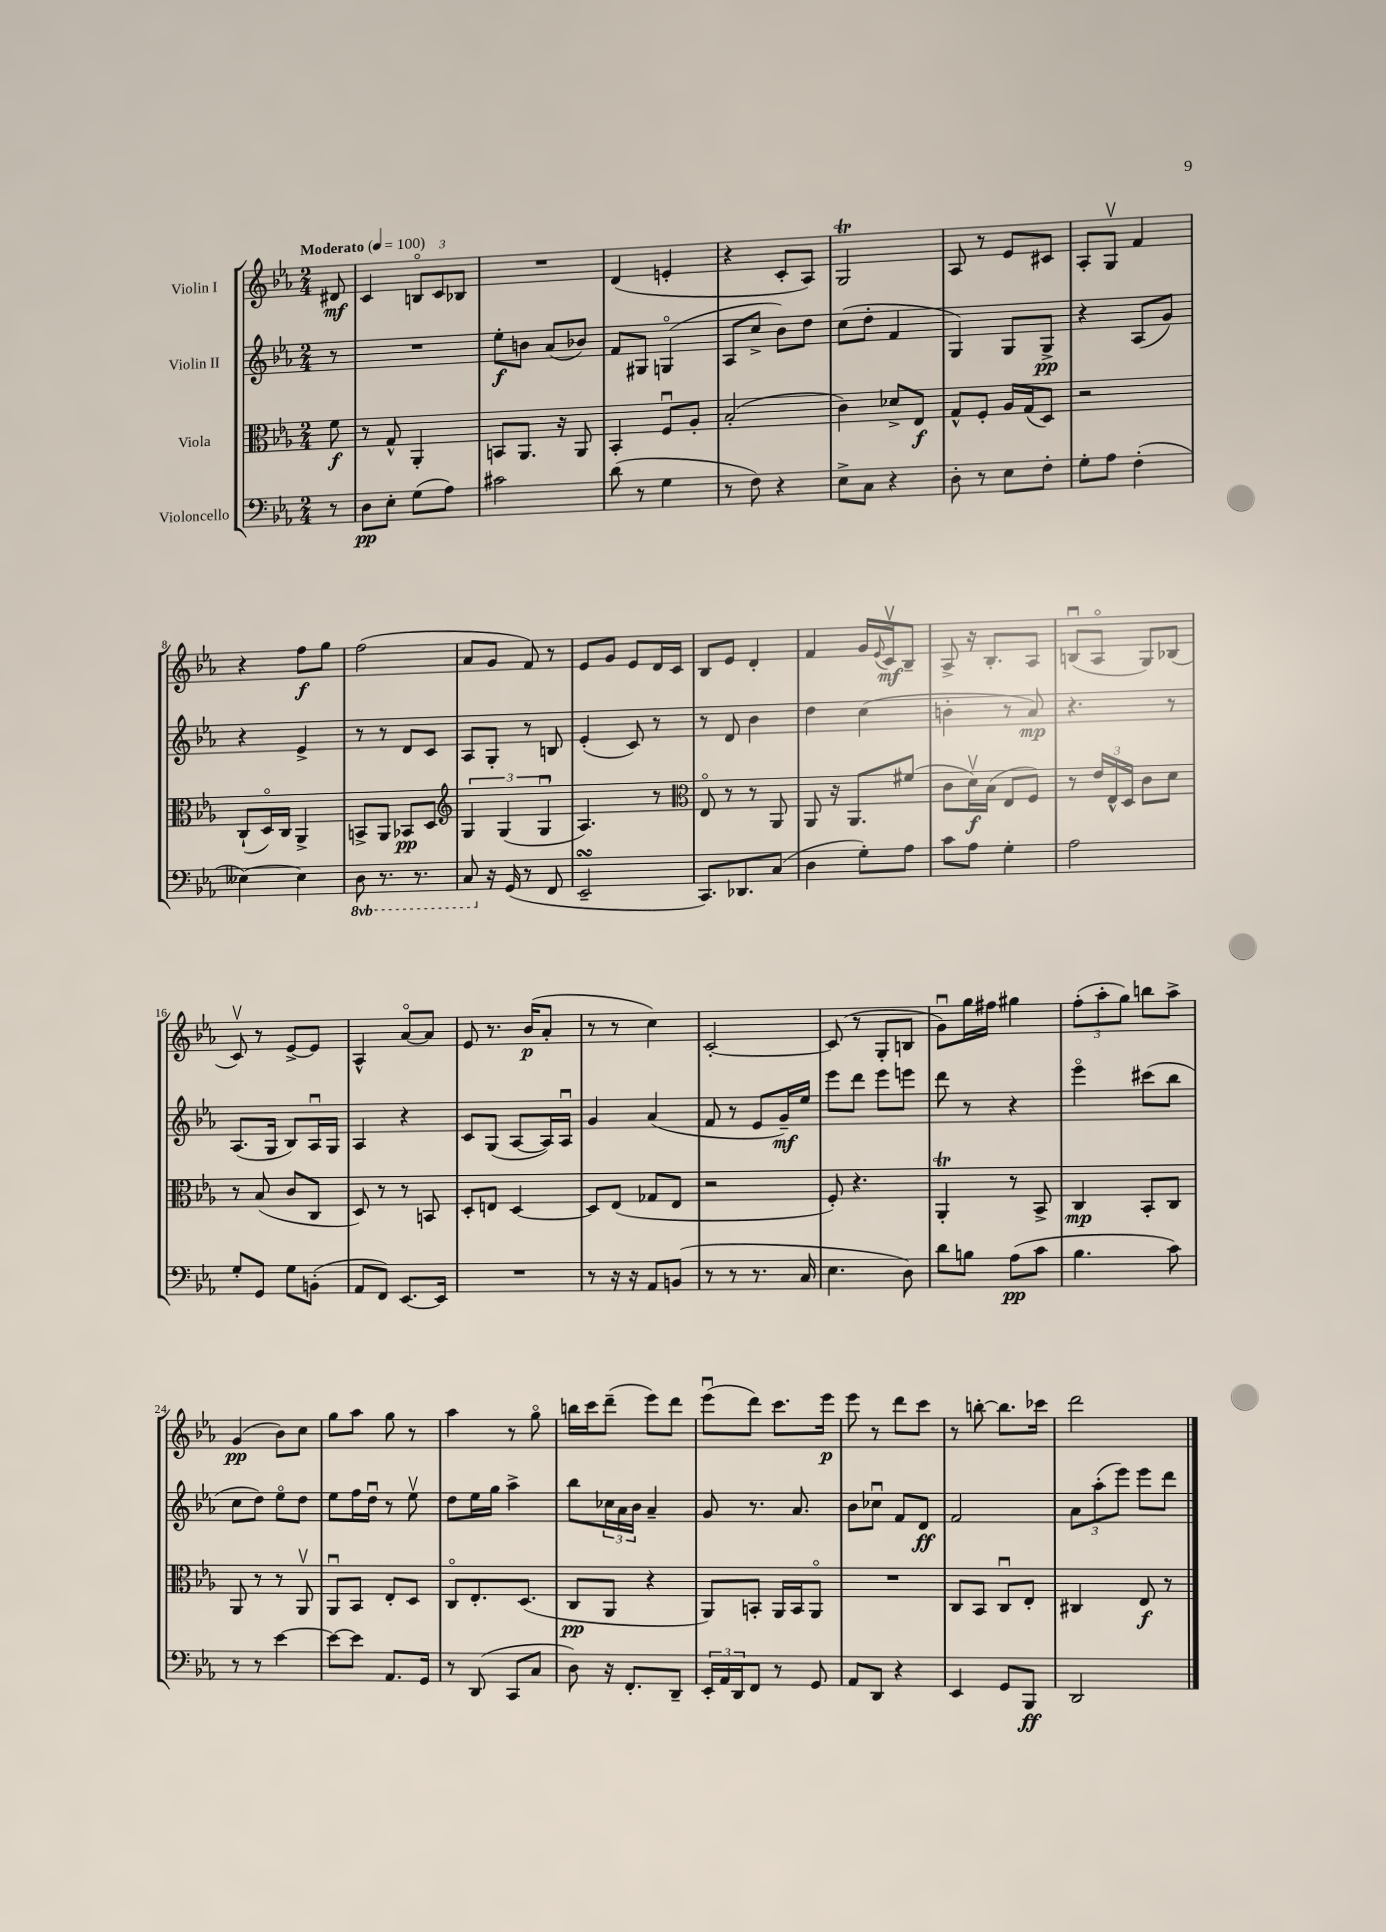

**kern	**dynam	**kern	**dynam	**kern	**dynam	**kern	**dynam
*part4	*part4	*part3	*part3	*part2	*part2	*part1	*part1
*staff4	*staff4	*staff3	*staff3	*staff2	*staff2	*staff1	*staff1
*I"Violoncello	*	*I"Viola	*	*I"Violin II	*	*I"Violin I	*
*clefF4	*	*clefC3	*	*clefG2	*	*clefG2	*
*k[b-e-a-]	*	*k[b-e-a-]	*	*k[b-e-a-]	*	*k[b-e-a-]	*
*M2/4	*	*M2/4	*	*M2/4	*	*M2/4	*
*MM100	*	*MM100	*	*MM100	*	*MM100	*
=	=	=	=	=	=	=	=
!	!	!	!	!	!	!LO:TX:a:B:t=Moderato	!
8r	.	8f\	f	8r	.	8d#X/	mf
=1	=1	=1	=1	=1	=1	=1	=1
8D\L	pp	8r	.	2r	.	4c/	.
8E-'\J	.	8G^^/	.	.	.	.	.
(8G\L	.	4AA-'/	.	.	.	12Bn/L	.
.	.	.	.	.	.	12c/	.
8A-\J)	.	.	.	.	.	.	.
.	.	.	.	.	.	12B-X/J	.
=2	=2	=2	=2	=2	=2	=2	=2
2c#X\	.	8BBn/L	.	8ee-'\L	f	2r	.
.	.	8.AA-/J	.	8bn\J	.	.	.
.	.	.	.	(8a-/L	.	.	.
.	.	16r	.	.	.	.	.
.	.	8AA-/	.	8b-X/J)	.	.	.
=3	=3	=3	=3	=3	=3	=3	=3
(8d\	.	4BB-'/	.	8f/L	.	(4d/	.
8r	.	.	.	8G#X/J	.	.	.
4G\	.	8Fu/L	.	(4Gn/	.	4en'/	.
.	.	8A-'/J	.	.	.	.	.
=4	=4	=4	=4	=4	=4	=4	=4
8r	.	(2B-'/	.	8A-/L	.	4r	.
8F\)	.	.	.	8cc^/J	.	.	.
4r	.	.	.	8b-\L)	.	8c'/L	.
.	.	.	.	8dd\J	.	8A-/J)	.
=5	=5	=5	=5	=5	=5	=5	=5
8E-^\L	.	4c\)	.	(8cc\L	.	2Gt/	.
8C\J	.	.	.	8dd'\J	.	.	.
4r	.	8d-X^/L	.	4f/	.	.	.
.	.	8E-/J	f	.	.	.	.
=6	=6	=6	=6	=6	=6	=6	=6
8D'\	.	8G^^/L	.	4G/)	.	8A-/	.
8r	.	8F'/J	.	.	.	8r	.
8E-\L	.	16A-/LL	.	8G/L	.	8e-/L	.
.	.	(16G/J	.	.	.	.	.
8F'\J	.	8D/J)	.	8G^/J	pp	8c#X/J	.
=7	=7	=7	=7	=7	=7	=7	=7
8G'\L	.	2r	.	4r	.	8A-'/L	.
8A-\J	.	.	.	.	.	8Gv/J	.
(4F'\	.	.	.	(8A-/L	.	4f/	.
.	.	.	.	8g/J)	.	.	.
!!LO:LB:g=z
=8	=8	=8	=8	=8	=8	=8	=8
[4E--X\)	.	(8C`/L	.	4r	.	4r	.
.	.	16D/L)	.	.	.	.	.
.	.	16C/JJ	.	.	.	.	.
4E--\]	.	4AA-^/	.	4e-^/	.	8ff\L	f
.	.	.	.	.	.	8gg\J	.
=9	=9	=9	=9	=9	=9	=9	=9
*8ba	*	*	*	*	*	*	*
8DD\	.	8BBn^/L	.	8r	.	(2ff\	.
8.r	.	8AA-/J	.	8r	.	.	.
.	.	8BB-X/L	pp	8d/L	.	.	.
8.r	.	.	.	.	.	.	.
.	.	8D/J	.	8c/J	.	.	.
=10	=10	=10	=10	=10	=10	=10	=10
*	*	*clefG2	*	*	*	*	*
8CC/	.	6G/	.	8A-/L	.	8a-/L	.
*X8ba	*	*	*	*	*	*	*
16r	.	.	.	8G'/J	.	8g/J	.
.	.	(6G/	.	.	.	.	.
(16GG/	.	.	.	.	.	.	.
8r	.	.	.	8r	.	8f/)	.
.	.	6Gu/	.	.	.	.	.
8FF/	.	.	.	8Bn/	.	8r	.
=11	=11	=11	=11	=11	=11	=11	=11
2EE-sSSs~/	.	4.A-/)	.	(4e-'/	.	8e-/L	.
.	.	.	.	.	.	8g/J	.
.	.	.	.	8c/)	.	8e-/L	.
.	.	8r	.	8r	.	16d/L	.
.	.	.	.	.	.	16c/JJ	.
=12	=12	=12	=12	=12	=12	=12	=12
*	*	*clefC3	*	*	*	*	*
8.CC/L)	.	8E-/	.	8r	.	8B-/L	.
.	.	8r	.	8d/	.	8e-/J	.
8.DD-X/	.	.	.	.	.	.	.
.	.	8r	.	4b-\	.	4d'/	.
(8C/J	.	8AA-/	.	.	.	.	.
=13	=13	=13	=13	=13	=13	=13	=13
4D\	.	8AA-/	.	4dd\	.	4f/	.
.	.	16r	.	.	.	.	.
.	.	8.AA-/L	.	.	.	.	.
8G'\L)	.	.	.	(4cc\	.	16g/LL	.
.	.	.	.	.	.	8qqe-/	.
.	.	.	.	.	.	16cv/J	mf
8A-\J	.	(8f#X/J	.	.	.	8B-~/J	.
=14	=14	=14	=14	=14	=14	=14	=14
8c\L	.	8c\L	.	4bn'\	.	8A-^/	.
8A-\J	.	16dv\L)	f	.	.	16r	.
.	.	(16B-\JJ	.	.	.	8.B-'/L	.
4G'\	.	8E-/L	.	8r	.	.	.
.	.	8F/J)	.	8a-/)	mp	8A-/J	.
=15	=15	=15	=15	=15	=15	=15	=15
2A-\	.	8r	.	4.r	.	(8Bnu/L	.
.	.	24e-/LL	.	.	.	8A-/J	.
.	.	24E-^^/	.	.	.	.	.
.	.	24D/JJ	.	.	.	.	.
.	.	8c\L	.	.	.	8G/L)	.
.	.	8d\J	.	8r	.	(8B-X/J	.
!!LO:LB:g=z
=16	=16	=16	=16	=16	=16	=16	=16
8G'/L	.	8r	.	(8.A-/L	.	8cv/)	.
8GG/J	.	(8B-/	.	.	.	8r	.
.	.	.	.	16G/Jk	.	.	.
8G\L	.	8c/L	.	8B-/L)	.	[8e-^/L	.
(8BBn'\J	.	8C/J	.	16A-u/L	.	8e-/J]	.
.	.	.	.	16G/JJ	.	.	.
=17	=17	=17	=17	=17	=17	=17	=17
8AA-/L	.	8D/)	.	4A-/	.	4A-^^/	.
8FF/J)	.	8r	.	.	.	.	.
[8.EE-/L	.	8r	.	4r	.	[8a-/L	.
.	.	8BBn/	.	.	.	8a-/J]	.
16EE-/Jk]	.	.	.	.	.	.	.
=18	=18	=18	=18	=18	=18	=18	=18
2r	.	8D'/L	.	8c/L	.	8e-/	.
.	.	8En/J	.	(8G/J	.	8.r	.
.	.	[4D/	.	[8A-/L	.	.	.
.	.	.	.	.	.	(16b-/KL	p
.	.	.	.	16A-/L])	.	8a-'/J	.
.	.	.	.	16A-u/JJ	.	.	.
=19	=19	=19	=19	=19	=19	=19	=19
8r	.	8D/L]	.	4g/	.	8r	.
16r	.	(8E-/J	.	.	.	8r	.
16r	.	.	.	.	.	.	.
8AA-/L	.	8G-X/L	.	(4a-/	.	4cc\)	.
(8BBn/J	.	8E-/J	.	.	.	.	.
=20	=20	=20	=20	=20	=20	=20	=20
8r	.	2r	.	8f/	.	[2c'/	.
8r	.	.	.	8r	.	.	.
8.r	.	.	.	8e-/L	.	.	.
.	.	.	.	16g~/L)	mf	.	.
16C/	.	.	.	16ee-/JJ	.	.	.
=21	=21	=21	=21	=21	=21	=21	=21
4.E-\	.	8F'/)	.	8eee-\L	.	(8c/]	.
.	.	4.r	.	8ddd\J	.	8r	.
.	.	.	.	8eee-\L	.	8G'/L	.
8D\)	.	.	.	8eeen\J	.	8Bn/J	.
=22	=22	=22	=22	=22	=22	=22	=22
8d\L	.	4AA-T'/	.	8ddd\	.	8gu\L)	.
8Bn\J	.	.	.	8r	.	16gg\L	.
.	.	.	.	.	.	16ff#X\JJ	.
(8A-\L	pp	8r	.	4r	.	4gg#X\	.
8c\J	.	8BB-^/	.	.	.	.	.
=23	=23	=23	=23	=23	=23	=23	=23
4.B-\	.	4C/	mp	4eee-\	.	(12ff'\L	.
.	.	.	.	.	.	12aa-'\	.
.	.	.	.	.	.	12gg\J)	.
.	.	8BB-'/L	.	(8ccc#X\L	.	8bbn\L	.
8c\)	.	8C/J	.	8bb-\J	.	8aa-^\J	.
!!LO:LB:g=z
=24	=24	=24	=24	=24	=24	=24	=24
8r	.	8AA-/	.	8cc\L	.	(4g/	pp
8r	.	8r	.	8dd\J)	.	.	.
[4e-\	.	8r	.	8ee-\L	.	8b-\L)	.
.	.	8AA-v/	.	8dd\J	.	8cc\J	.
=25	=25	=25	=25	=25	=25	=25	=25
8e-\L_	.	8AA-u/L	.	8ee-\L	.	8gg\L	.
8e-\J]	.	8BB-/J	.	16ff\L	.	8aa-\J	.
.	.	.	.	16ddu\JJ	.	.	.
8.AA-/L	.	8E-'/L	.	8r	.	8gg\	.
.	.	8D/J	.	8ee-v\	.	8r	.
16GG/Jk	.	.	.	.	.	.	.
=26	=26	=26	=26	=26	=26	=26	=26
8r	.	8C/L	.	8dd\L	.	4aa-\	.
(8DD/	.	8.E-'/	.	16ee-\L	.	.	.
.	.	.	.	16gg\JJ	.	.	.
8CC/L	.	.	.	4aa-^\	.	8r	.
.	.	(8.D/J	.	.	.	.	.
8C/J	.	.	.	.	.	8gg\	.
=27	=27	=27	=27	=27	=27	=27	=27
8D\)	.	8C/L	pp	8bb-\L	.	16bbn\LL	.
.	.	.	.	.	.	16ccc\J	.
16r	.	8AA-/J	.	24cc-X\L	.	(8ddd~\J	.
.	.	.	.	24a-\	.	.	.
8.FF'/L	.	.	.	.	.	.	.
.	.	.	.	24b-\JJ	.	.	.
.	.	4r	.	4a-~/	.	8eee-\L)	.
8DD~/J	.	.	.	.	.	8ddd\J	.
=28	=28	=28	=28	=28	=28	=28	=28
24EE-'/LL	.	8AA-/L)	.	8g/	.	(8eee-u\L	.
24AA-/	.	.	.	.	.	.	.
24DD/J	.	.	.	.	.	.	.
8FF/J	.	8BBn'/J	.	8.r	.	8ddd\J)	.
8r	.	16AA-/LL	.	.	.	8.ccc\L	.
.	.	16BB/J	.	8.a-/	.	.	.
8GG/	.	8AA-/J	.	.	.	.	.
.	.	.	.	.	.	16eee-\Jk	p
=29	=29	=29	=29	=29	=29	=29	=29
8AA-/L	.	2r	.	8b-\L	.	8eee-\	.
8DD/J	.	.	.	8cc-Xu\J	.	8r	.
4r	.	.	.	8f/L	.	8ddd\L	.
.	.	.	.	8d/J	ff	8ccc\J	.
=30	=30	=30	=30	=30	=30	=30	=30
4EE-/	.	8C/L	.	2f/	.	8r	.
.	.	8BB-/J	.	.	.	[8bbn'\	.
8GG/L	.	8Cu/L	.	.	.	8.bb\L]	.
8BBB-/J	ff	8E-'/J	.	.	.	.	.
.	.	.	.	.	.	16ccc-X\Jk	.
=31	=31	=31	=31	=31	=31	=31	=31
2DD/	.	4C#X/	.	12a-\L	.	2ddd\	.
.	.	.	.	(12aa-'\	.	.	.
.	.	.	.	12eee-\J)	.	.	.
.	.	8E-/	f	8eee-\L	.	.	.
.	.	8r	.	8ddd\J	.	.	.
==	==	==	==	==	==	==	==
*-	*-	*-	*-	*-	*-	*-	*-
